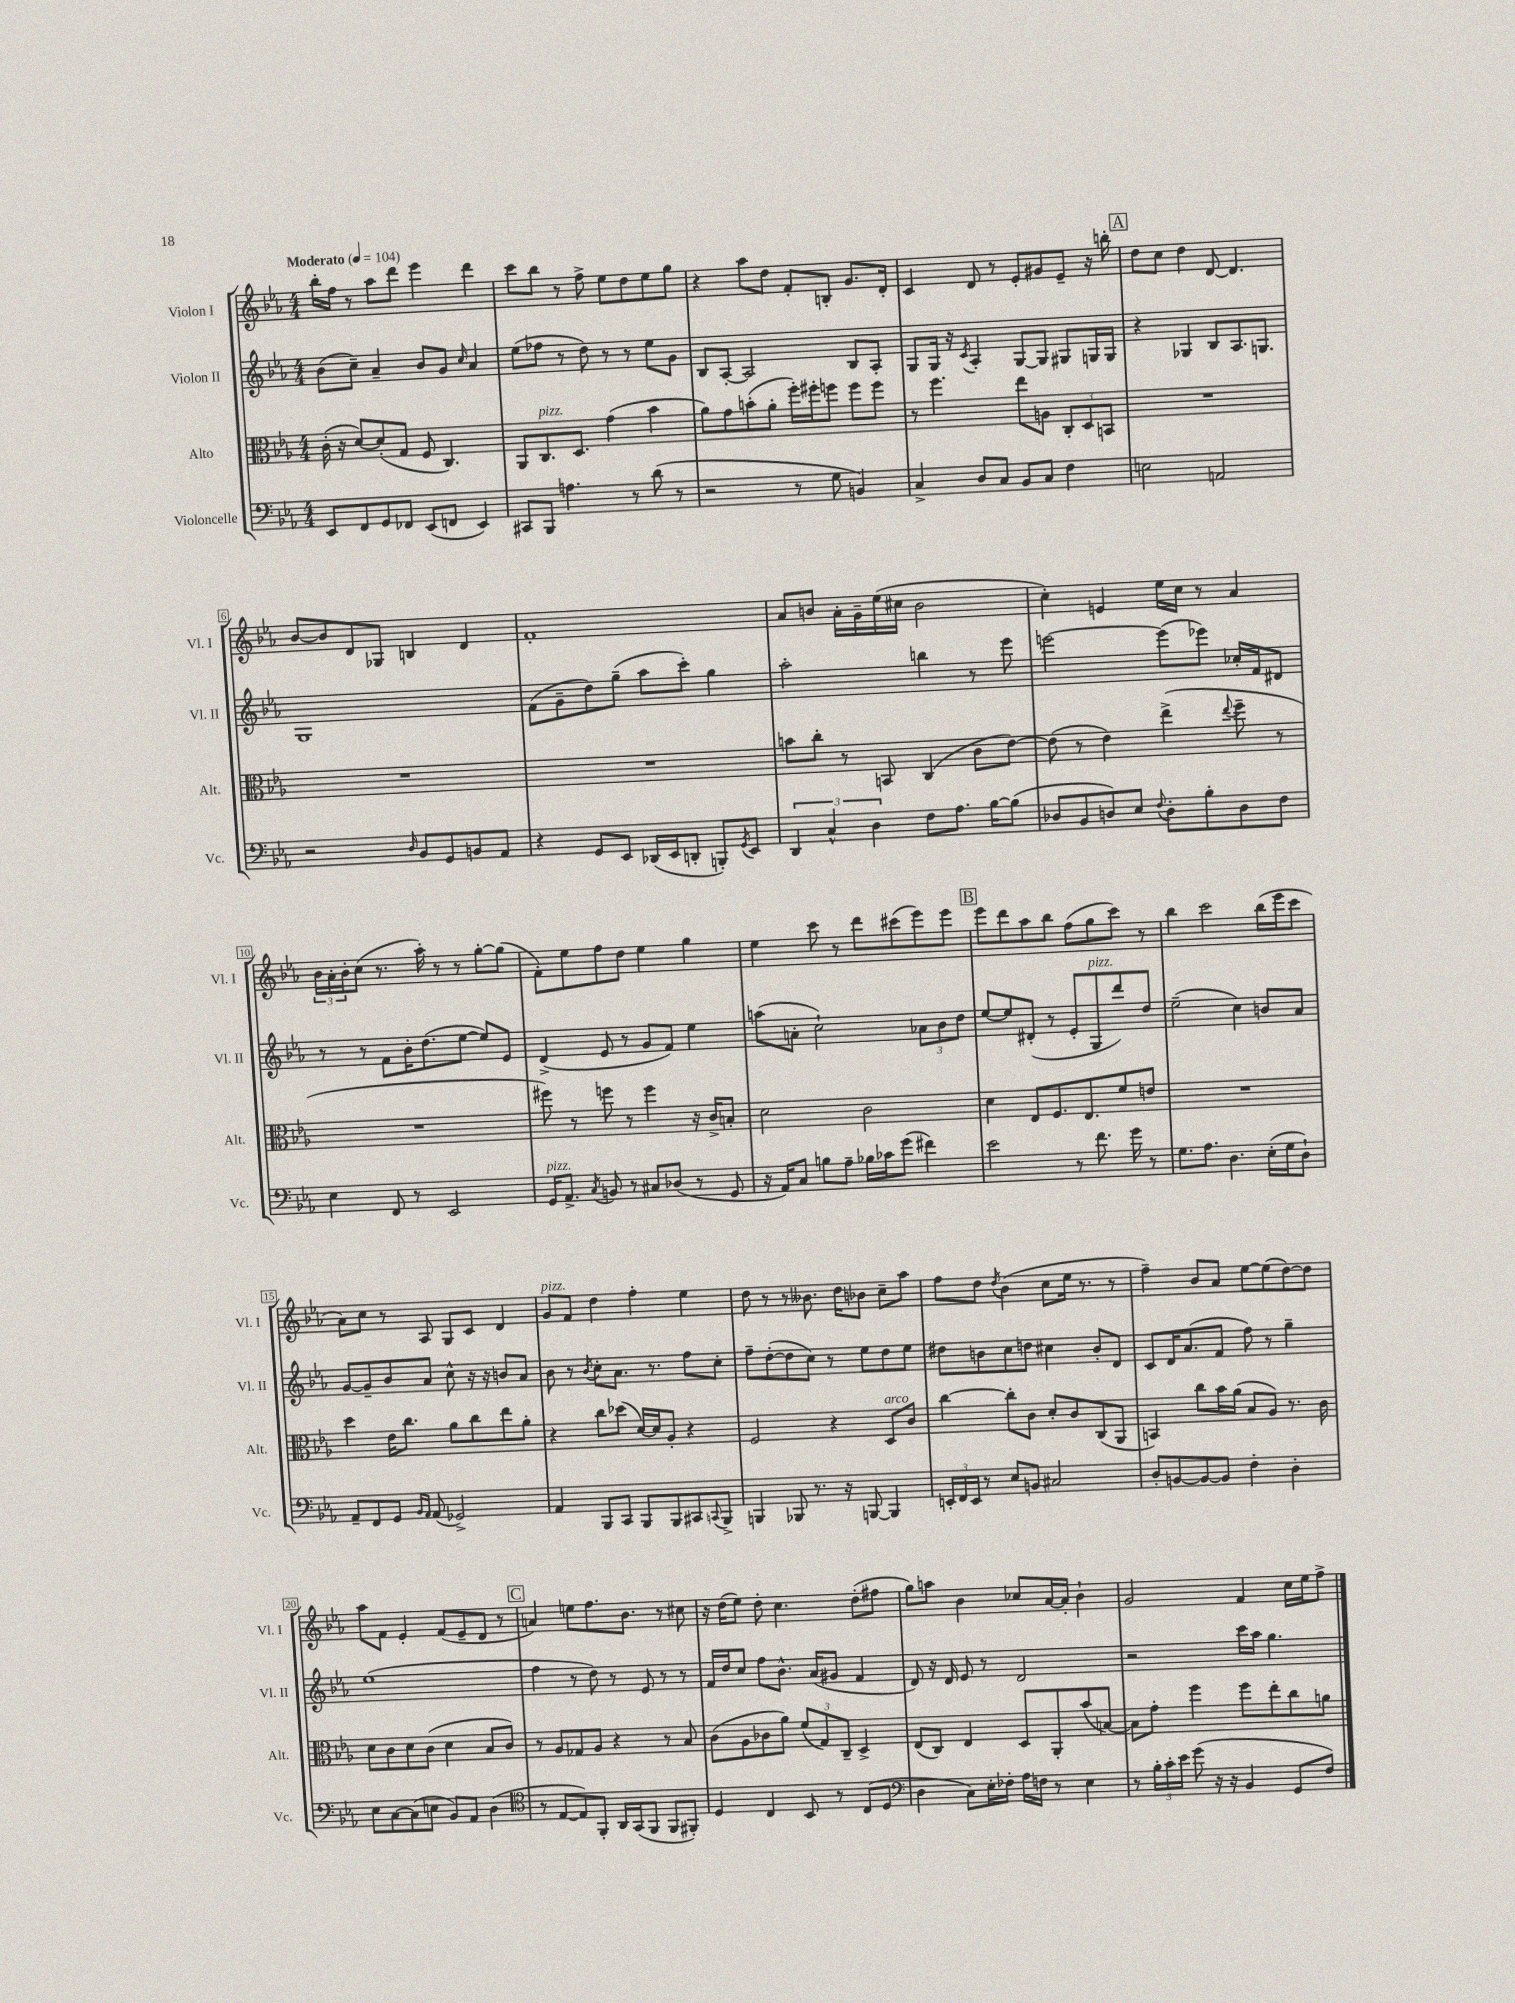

**kern	**kern	**kern	**kern
*part4	*part3	*part2	*part1
*staff4	*staff3	*staff2	*staff1
*I"Violoncelle	*I"Alto	*I"Violon II	*I"Violon I
*I'Vc.	*I'Alt.	*I'Vl. II	*I'Vl. I
*clefF4	*clefC3	*clefG2	*clefG2
*k[b-e-a-]	*k[b-e-a-]	*k[b-e-a-]	*k[b-e-a-]
*M4/4	*M4/4	*M4/4	*M4/4
*MM104	*MM104	*MM104	*MM104
=1	=1	=1	=1
!	!	!	!LO:TX:a:B:t=Moderato
8EE-/L	(16c'\	(8b-\L	16bb-'\LL
.	16r	.	16ff\JJ
8FF/	[8d/L)	8cc~\J)	8r
8GG/	(8d'/]	4a-~/	8aa-\L
8FF-X/J	8G/J	.	8ddd\J
(8EE-/L	8F/	8b-/L	4eee-\
8FFn/J	4.C/)	8g/J	.
.	.	16qqcc/	.
4EE-/)	.	4a-/	4ddd\
=2	=2	=2	=2
8CC#X/L	8AA-/L	(8ee-\L	8ccc\L
!	!LO:TX:a:i:t=pizz.	!	!
8BBB-/J	8.C/	8ff-X\J	8bb-\J
4.An\	.	8r	8r
.	8.D/J	.	.
.	.	8dd\)	8ff^\
.	(4g\	8r	8ee-\L
8r	.	8r	8dd\
(8d\	4b-\	8ee-\L	8ee-\
8r	.	8g\J	8gg\J
=3	=3	=3	=3
2r	8a-\L)	8B-/L	4r
.	8g\	[8A-'/J	.
.	(8bn'\	2A-/]	8aa-\L
.	8a-'\J	.	8dd\J
8r	16ff'\LL)	.	8f'/L
.	16ff#X'\J	.	.
8G\	8ffn\J	.	8Bn'/J
4BBn/)	8ff\L	8B-/L	8.g/L
.	8ff\J	8A-'/J	.
.	.	.	16d'/Jk
=4	=4	=4	=4
4C^/	8r	8G/L	4c/
.	4.ff\	16G/Jk	.
.	.	16r	.
.	.	8qc/	.
8D/L	.	4A-'/	8d/
8C/J	.	.	8r
8BB-/L	8ee-\L	[8G/L	8e-'/L
8C/J	8An\J	8G/J]	8g#X/
4F\	12C'/L	8G#X/L	8e-~/J
.	12D/	.	.
.	.	16Gn/L	16r
.	12BBn/J	.	.
.	.	16G/JJ	16bbn'\
!!LO:REH:place=s1:t=A
=5	=5	=5	=5
2En\	1r	4r	8dd\L
.	.	.	8cc\J
.	.	4G-X/	4dd\
2AAn/	.	8B-/L	[8d/
.	.	8.A-/	4.d/]
.	.	8.Gn/J	.
!!LO:LB:g=z
=6	=6	=6	=6
2r	1r	1G	[8b-/L
.	.	.	8b-/]
.	.	.	8d/
.	.	.	8G-X/J
16qqD/	.	.	.
8BB-/L	.	.	4Bn/
8GG/	.	.	.
8BBn/	.	.	4d/
8AA-/J	.	.	.
=7	=7	=7	=7
4r	1r	(8f\L	1f'
.	.	8g~\	.
8GG/L	.	8dd\)	.
8EE-/J	.	(8gg~\J	.
(16DD-X/LL	.	8aa-\L	.
16EE-/J	.	.	.
8DDn'/J	.	8ccc'\J)	.
8BBBn'/L)	.	4gg\	.
8qGG/	.	.	.
8EE-/J	.	.	.
=8	=8	=8	=8
6DD/	8bn\L	2aa-'\	8a-/L
.	8cc'\J	.	8bn/J
6C^^/	.	.	.
.	8r	.	16a-'\LL
.	.	.	16g~\
6D\	.	.	.
.	8BBn/	.	(16ee-\
.	.	.	16cc#X\JJ
8F\L	(4C/	4bbn\	2b\
8.A-\J	.	.	.
.	8c\L	8r	.
[16B-\KL	.	.	.
(8B-\J]	[8e-\J)	8eee-\	.
=9	=9	=9	=9
8D-X/L	(8e-\]	[2eeen\	4cc'\)
8BB-/	8r	.	.
8Dn/)	4e-\)	.	4en/
8E-/J	.	.	.
8qqF/	.	.	.
8D'\L	(4ee-^\	(8eee\L]	16ee-\LL
.	.	.	16cc\JJ
8B-'\	.	8eee-X\J)	8r
.	8qqee-/	.	.
8D\	8ff~\	16cc-X'/LL	4a-/
.	.	16f/J	.
8F\J	8r	8d#X/J	.
!!LO:LB:g=z
=10	=10	=10	=10
4E-\	1r	8r	24b-\LL
.	.	.	24a-'\
.	.	.	24b-'\J
.	.	8r	(8cc\J
8FF/	.	8f\L	8.r
8r	.	16b-'\K	.
.	.	(8.dd\	16aa-'\)
2EE-/	.	.	8r
.	.	[8ee-\J	8r
.	.	8ee-/L])	[8gg'\L
.	.	8e-/J	(8gg\J]
=11	=11	=11	=11
!LO:TX:a:i:t=pizz.	!	!	!
16GG/KL	8ff#X\)	(4d^/	8f'\L)
8.AA-^/J	.	.	.
.	8r	.	8ee-\
8qC/	.	.	.
8BBn/	8ffn\	8e-/	8ff\
8r	8r	8r	8dd\J
8C#X/L	4ff\	8g/L	4ee-\
(8D-X/J	.	8f/J)	.
8r	16r	4ee-\	4gg\
.	16c^/KL	.	.
8GG/	8Bn'/J	.	.
=12	=12	=12	=12
16r	2d\	(8aan\L	4ee-\
16AA-/KL)	.	.	.
8C/J	.	8an'\J	.
8Bn\L	.	2cc`\)	8ccc\
8A-~\J	.	.	8r
16B-X\LL	2c\	.	8ddd\L
16c-X\J	.	.	.
(8g\J	.	.	(8ccc#X\
4f#X\)	.	12a-X\L	8eee-\)
.	.	12b-\	.
.	.	.	8eee-\J
.	.	12dd\J	.
!!LO:REH:place=s1:t=B
=13	=13	=13	=13
2e-\	4d\	[8ee-/L	8eee-\L
.	.	8ee-/]	8ddd\
.	8E-/L	(8d#X'/J	8aa-\
.	8.F/	8r	8bb-\J
8r	.	8e-'/L	(8ff\L
.	8.E-/	.	.
!	!	!LO:TX:a:i:t=pizz.	!
8.f\	.	8G/	8gg\
.	8f/	8ddd/)	8ccc\J)
16g\	.	.	.
8r	8en/J	8dd/J	8r
=14	=14	=14	=14
8.G\L	1r	(2ee-~\	4bb-\
8.A-\J	.	.	.
.	.	.	2ccc\
4.D\	.	.	.
.	.	4cc\)	.
(16E-'\LL	.	8bn/L	(16bb-\LL
16G\J	.	.	16eee-\J
8D`\J)	.	8a-/J	8ccc\J
!!LO:LB:g=z
=15	=15	=15	=15
8AA-~/L	4dd\	[8g/L	8a-\L)
8FF/	.	8g~/]	8cc\J
8GG/J	16e-\KL	8b-/	8r
.	8.cc\J	.	.
16qqBB-/LL	.	.	.
16qqAA-/JJ	.	.	.
(8AA-/	.	8a-/J	8A-/
2GG-X^/)	8a-\L	8cc^^\	8G/L
.	8cc\	16r	8c/J
.	.	16r	.
.	8ee-\	8bn/L	4d/
.	8a-'\J	8a-/J	.
=16	=16	=16	=16
!	!	!	!LO:TX:a:i:t=pizz.
4AA-/	4r	8b-\	8g/L
.	.	8r	8f/J
.	.	8qb-/	.
8BBB-/L	8cc\L	8cc'\L	4dd\
8CC/J	(8dd-X\J	8.a-\J	.
8BBB-/L	[16d/LL)	.	4ff'\
.	16d/J]	8.r	.
8BBB-/	8A-'/J	.	.
8CC#X/	4r	8ff\L	4ee-\
8qqCCn/	.	.	.
8BBB-^/J	.	8cc'\J	.
=17	=17	=17	=17
4BBBn/	2F/	8ff~\L	8dd\
.	.	([8dd'\	8r
8BBB-X/	.	8dd\]	8r
8.r	.	8cc\J)	8.b--X\
.	4r	8r	.
16r	.	.	16dd\KL
[8BBBn/	.	8ee-\L	8b-X\J
!	!LO:TX:a:i:t=arco	!	!
4BBB/]	8D/L	8dd\	8cc~\L
.	8c/J	8ee-\J	8aa-\J
=18	=18	=18	=18
24EEn'/LL	[4cc\	8dd#X\L	8ff\L
24FF/	.	.	.
24EE/JJ	.	.	.
8r	.	8bn\	8dd\J
.	.	.	8qdd/
8E-/L	8cc'\L]	8cc\	(4b-\
8BBn/J	8c\J	8ddn\J	.
2C#X/	8d'/L	4cc#X\	8cc\L
.	8c/	.	16ee-\Jk
.	.	.	8.r
.	(8C/	8b'/L	.
.	8AA-/J	8d/J	8r
=19	=19	=19	=19
8D'/L	4BBn/)	8c/L	4ff~\)
[8BBn/	.	16d/K	.
.	.	(8.a-/	.
8BB/_	8cc\L	.	8b-/L
8BB/J]	16b-\L	8f/J	8a-/J
.	(16a-\JJ	.	.
4F'\	8B-/L	8ff\)	[8ee-\L
.	8A-/J)	8r	(8ee-\]
4D'\	8.r	4gg~\	[8dd\)
.	.	.	8dd\J]
.	16c\	.	.
!!LO:LB:g=z
=20	=20	=20	=20
8E-\L	8d\L	(1ee-	8aa-\L
[8C\	8c\	.	8f\J
(8C\]	8d\	.	4e-'/
8En\J	(8c\J	.	.
8BB-/L)	4d\	.	(8f/L
8AA-/J	.	.	8e-~/
(4D\	8B-/L	.	8d/J
.	8c/J)	.	8r
!!LO:REH:place=s1:t=C
=21	=21	=21	=21
*clefC4	*	*	*
8r	8r	4ff\	4an/)
[8E-/L	8A-/L	.	.
8E-/])	8G-X/	8r	8een\L
8FF'/J	8A-/J	8dd\)	8.ff\
16AA-/LL	4r	8r	.
(16GG/J	.	.	8.b-\J
8FF/J	.	8e-/	.
8FF/L	8r	8r	8r
8FF#X'/J)	8B-/	8r	8cc#X\
=22	=22	=22	=22
4D/	(8c\L	16f/LL	16r
.	.	16dd/J	(16dd\KL
.	8A-\	8cc/J	8ee-\J)
4C/	8c-X\	8ff\L	8dd'\
.	8a-\J)	8.b-^^\J	4.cc\
8BB-/	(12f/L	.	.
.	.	(16a-/KL	.
.	12G/)	.	.
8r	.	8g#X/J	.
.	12C~/J	.	.
(8C/L	4D^/	4f/	(8dd'\L
8D/J	.	.	8ff#X\J
=23	=23	=23	=23
*clefF4	*	*	*
4D\	(8E-/L	8d/)	8gg\L)
.	8C/J)	16r	8aan\J
.	.	16d/	.
8C\L)	4E-/	8e-/	4b-\
16E-'\L	.	8r	.
16F-X'\JJ	.	.	.
16A-\LL	8D/L	2d/	8cc-X/L
16Fn\JJ	.	.	.
8r	8AA-'/	.	[16a-/L
.	.	.	16a-'/JJ]
4E-\	(8b-/	.	4b-`\
.	[8Bn/J)	.	.
=24	=24	=24	=24
8r	8B\L]	2r	2g/
24B-'\LL	8g'\J	.	.
24c'\	.	.	.
24e-\JJ	.	.	.
(8g\	4ff\	.	.
16r	.	.	.
16r	.	.	.
4BB-/	8ff\L	16ccc\LL	4f/
.	.	16aa-\JJ	.
.	8ee-'\	4.gg\	.
8GG/L	8cc\	.	16cc\LL
.	.	.	16ee-\J
8F/J)	8an\J	.	8ff^\J
==	==	==	==
*-	*-	*-	*-
